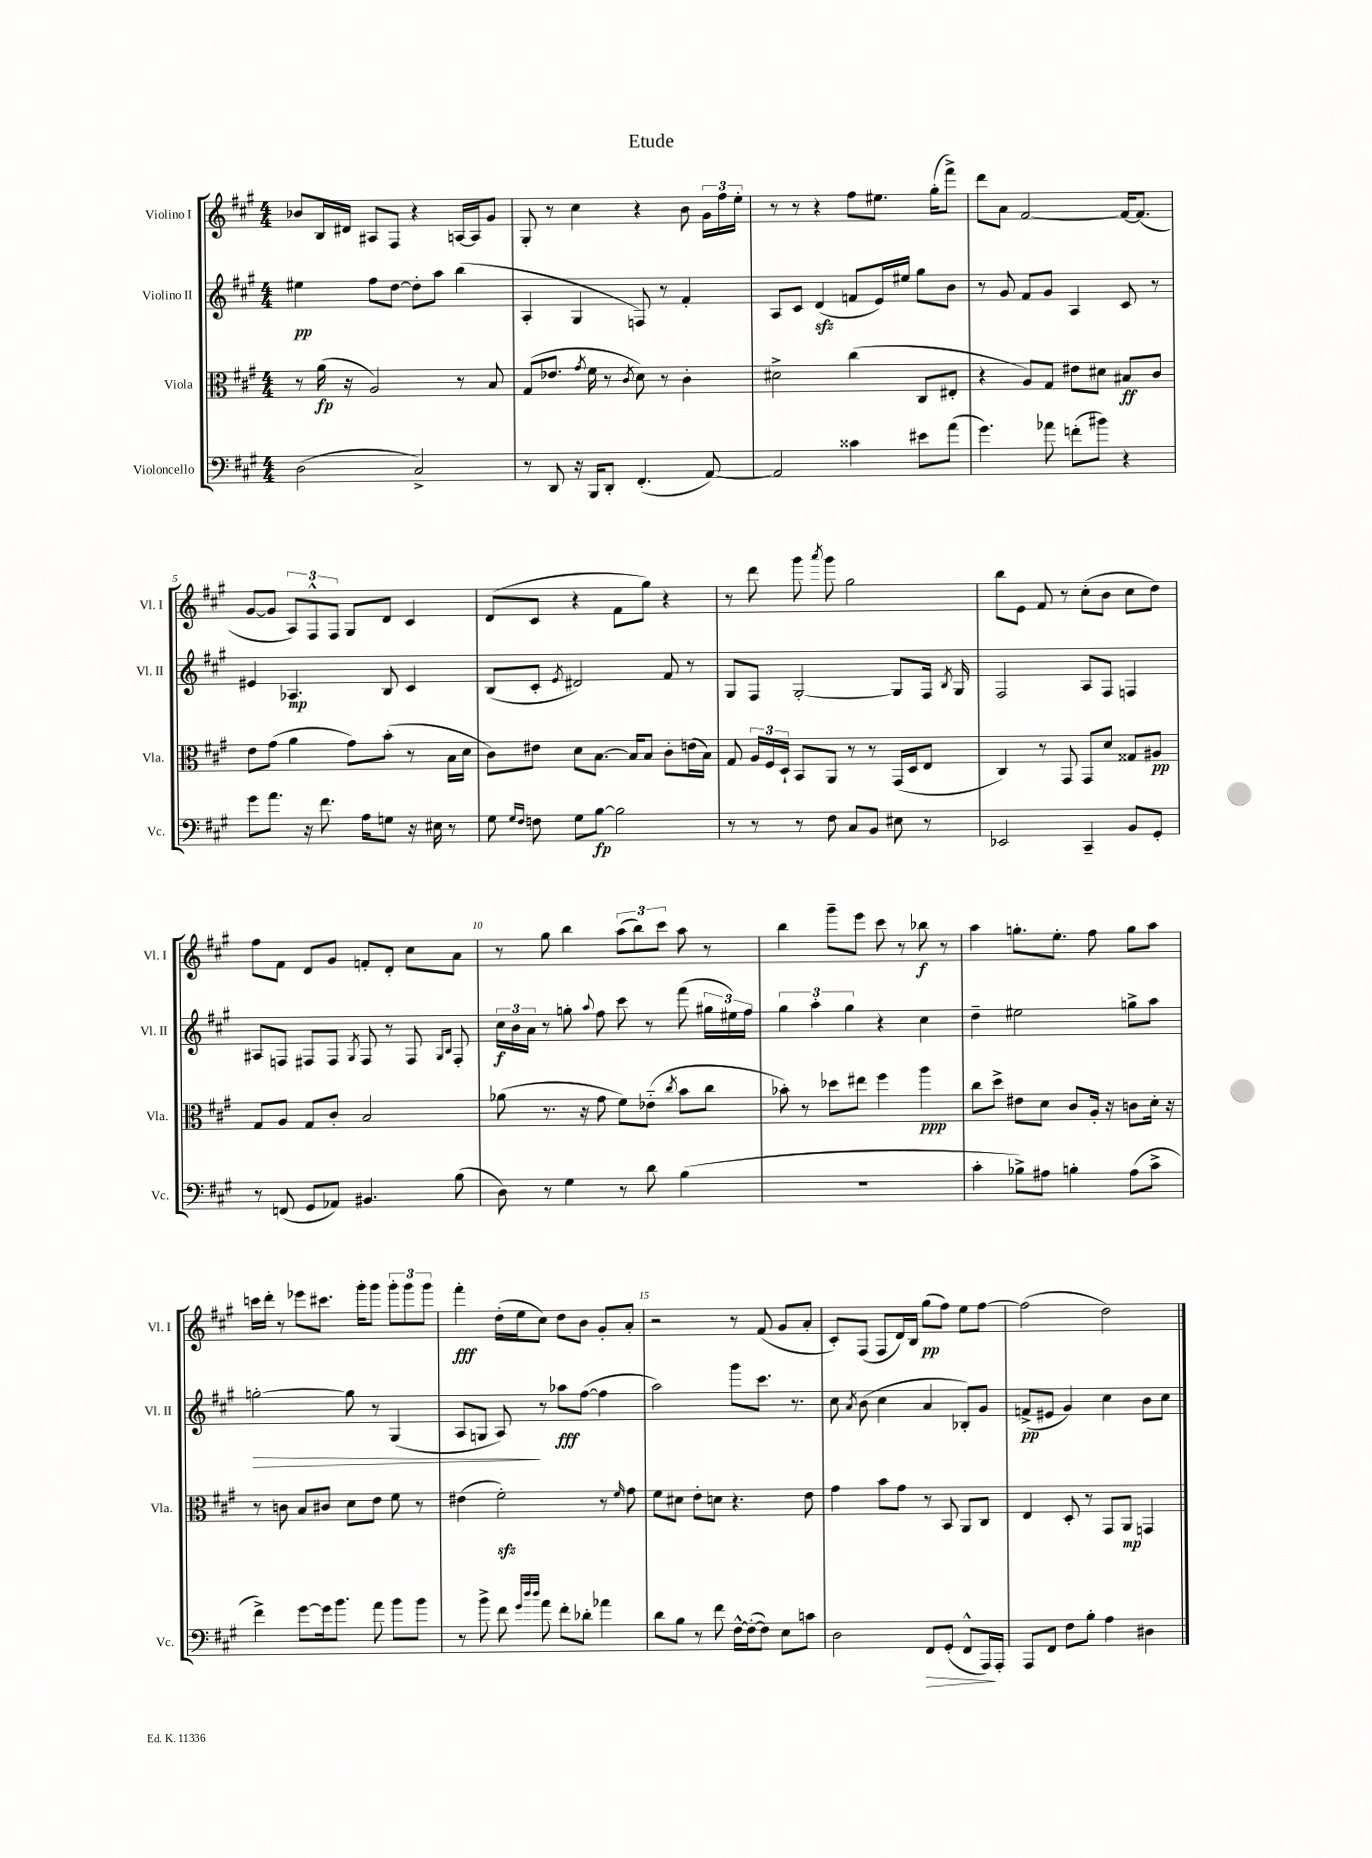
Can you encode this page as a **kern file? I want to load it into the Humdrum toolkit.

**kern	**dynam	**kern	**dynam	**kern	**dynam	**kern	**dynam
*part4	*part4	*part3	*part3	*part2	*part2	*part1	*part1
*staff4	*staff4	*staff3	*staff3	*staff2	*staff2	*staff1	*staff1
*I"Violoncello	*	*I"Viola	*	*I"Violino II	*	*I"Violino I	*
*I'Vc.	*	*I'Vla.	*	*I'Vl. II	*	*I'Vl. I	*
*clefF4	*	*clefC3	*	*clefG2	*	*clefG2	*
*k[f#c#g#]	*	*k[f#c#g#]	*	*k[f#c#g#]	*	*k[f#c#g#]	*
*M4/4	*	*M4/4	*	*M4/4	*	*M4/4	*
=1	=1	=1	=1	=1	=1	=1	=1
(2D\	.	8r	.	4ee#X\	pp	8b-X/L	.
.	.	(16a\	fp	.	.	16B/L	.
.	.	16r	.	.	.	16d#X/JJ	.
.	.	2A/)	.	8ff#\L	.	8A#X/L	.
.	.	.	.	[8dd\J	.	8F#/J	.
2C#^/)	.	.	.	8dd'\L]	.	4r	.
.	.	.	.	8aa\J	.	.	.
.	.	8r	.	(4bb\	.	[16An/LL	.
.	.	.	.	.	.	16A/J]	.
.	.	8B/	.	.	.	8g#/J	.
=2	=2	=2	=2	=2	=2	=2	=2
8r	.	(8G#/L	.	4A'/	.	8G#'/	.
8DD/	.	8.e-X/J	.	.	.	8r	.
16r	.	.	.	4G#/	.	4cc#\	.
.	.	8qg#/	.	.	.	.	.
16BBB/KL	.	16f#\	.	.	.	.	.
8DD'/J	.	8r	.	.	.	.	.
.	.	8qc#/	.	.	.	.	.
(4.FF#'/	.	8d\)	.	8Fn/)	.	4r	.
.	.	8r	.	8r	.	.	.
.	.	4c#'\	.	4f#'/	.	8b\	.
[8AA/)	.	.	.	.	.	24g#\LL	.
.	.	.	.	.	.	24ff#\	.
.	.	.	.	.	.	24ee'\JJ	.
=3	=3	=3	=3	=3	=3	=3	=3
2AA/]	.	2d#X^\	.	8A/L	.	8r	.
.	.	.	.	8c#/J	.	8r	.
.	.	.	.	(4dzz/	.	4r	.
4c##X\	.	(4cc#\	.	8fn/L	.	8ff#\L	.
.	.	.	.	16e/L)	.	8.ee#X\J	.
.	.	.	.	16ee#X/JJ	.	.	.
8e#X\L	.	8C#/L	.	8gg#\L	.	.	.
.	.	.	.	.	.	(16gg#'\KL	.
(8a\J	.	8E#X'/J	.	8b\J	.	8fff#^\J)	.
=4	=4	=4	=4	=4	=4	=4	=4
4.g#\)	.	4r	.	8r	.	8ddd\L	.
.	.	.	.	8g#/	.	8a\J	.
.	.	8A/L)	.	8f#/L	.	[2f#/	.
8a-X\	.	8G#/J	.	8g#/J	.	.	.
(8fn'\L	.	8e#X\L	.	4A/	.	.	.
8b#X\J)	.	8d#X\J	.	.	.	.	.
4r	.	8B#X/L	ff	8c#/	.	16f#/KL_	.
.	.	.	.	.	.	(8.f#/J]	.
.	.	8c#/J	.	8r	.	.	.
!!LO:LB:g=z
=5	=5	=5	=5	=5	=5	=5	=5
8g#\L	.	8e\L	.	4e#X/	.	[8g#/L	.
8.a\J	.	(8g#\J	.	.	.	8g#/J]	.
.	.	4a\	.	4.A-X/	mp	12A/L)	.
16r	.	.	.	.	.	.	.
.	.	.	.	.	.	12F#^^/	.
8.f#\	.	.	.	.	.	.	.
.	.	.	.	.	.	12F#/J	.
.	.	8g#\L)	.	.	.	8G#/L	.
16A\KL	.	.	.	.	.	.	.
8Gn\J	.	(8b'\J	.	8B/	.	8d/J	.
16r	.	8r	.	4c#/	.	4c#/	.
16E#X\	.	.	.	.	.	.	.
8r	.	16B\LL	.	.	.	.	.
.	.	16d\JJ	.	.	.	.	.
=6	=6	=6	=6	=6	=6	=6	=6
8G#\	.	8c#\L)	.	(8B/L	.	(8d/L	.
16qqG#/LL	.	.	.	.	.	.	.
16qqF#/JJ	.	.	.	.	.	.	.
8Fn\	.	8e#X\J	.	8c#'/J	.	8c#/J	.
.	.	.	.	8qe/	.	.	.
8G#\L	.	8d\L	.	2d#X/)	.	4r	.
[8B\J	fp	[8.B\J	.	.	.	.	.
2B\]	.	.	.	.	.	8f#\L	.
.	.	16B/KL]	.	.	.	.	.
.	.	8B/J	.	.	.	8gg#\J)	.
.	.	8c#'\L	.	8f#/	.	4r	.
.	.	(16en\L	.	8r	.	.	.
.	.	16B\JJ)	.	.	.	.	.
=7	=7	=7	=7	=7	=7	=7	=7
8r	.	8G#/	.	8G#/L	.	8r	.
8r	.	24A/LL	.	8F#/J	.	8ddd\	.
.	.	24F#/	.	.	.	.	.
.	.	24D`/JJ	.	.	.	.	.
8r	.	8BB/L	.	[2G#'/	.	8ggg#\	.
.	.	.	.	.	.	8qaaa/	.
8F#\	.	8AA/J	.	.	.	8ggg#\	.
8C#/L	.	8r	.	.	.	2gg#\	.
8BB/J	.	8r	.	.	.	.	.
8E#X\	.	(16GG#/LL	.	8G#/L]	.	.	.
.	.	16D/J	.	.	.	.	.
8r	.	8E/J	.	16F#/Jk	.	.	.
.	.	.	.	8qB/	.	.	.
.	.	.	.	16G#/	.	.	.
=8	=8	=8	=8	=8	=8	=8	=8
2EE-X/	.	4C#/)	.	2F#/	.	8bb\L	.
.	.	.	.	.	.	8e\J	.
.	.	8r	.	.	.	8f#/	.
.	.	8GG#/	.	.	.	8r	.
4CC#~/	.	8GG#/L	.	8A/L	.	(8cc#'\L	.
.	.	8d/J	.	8F#/J	.	8b\J	.
8BB/L	.	8G##X/L	.	4Fn/	.	8cc#\L	.
8GG#'/J	.	8A#X/J	pp	.	.	8dd\J)	.
!!LO:LB:g=z
=9	=9	=9	=9	=9	=9	=9	=9
8r	.	8G#/L	.	8A#X/L	.	8ff#\L	.
(8FFn/	.	8A/J	.	8Fn/J	.	8f#\J	.
8GG#/L	.	8G#/L	.	8F#X/L	.	8d/L	.
8AA-X/J)	.	8c#'/J	.	8F#/J	.	8g#/J	.
.	.	.	.	8qG#/	.	.	.
4.BB#X/	.	2B/	.	8F#/	.	8fn'/L	.
.	.	.	.	8r	.	8d'/J	.
.	.	.	.	8F#/	.	8cc#\L	.
.	.	.	.	16qqG#/LL	.	.	.
.	.	.	.	16qqB/JJ	.	.	.
(8B\	.	.	.	8F#'/	.	8a\J	.
=10	=10	=10	=10	=10	=10	=10	=10
8D\)	.	(8a-X\	.	24cc#\LL	f	8r	.
.	.	.	.	24b\	.	.	.
.	.	.	.	24a\JJ	.	.	.
8r	.	8.r	.	8r	.	8gg#\	.
4G#\	.	.	.	8ggn'\	.	4bb\	.
.	.	16r	.	.	.	.	.
.	.	.	.	8qqaa/	.	.	.
.	.	8g#\	.	8ff#\	.	.	.
8r	.	8f#\L)	.	8ccc#\	.	(12aa\L	.
.	.	.	.	.	.	12bb\)	.
8d\	.	(8e-X\J	.	8r	.	.	.
.	.	.	.	.	.	12ccc#\J	.
.	.	8qcc#/	.	.	.	.	.
(4B\	.	8b\L	.	(8fff#\	.	8aa\	.
.	.	8cc#\J	.	24gg#X\LL	.	8r	.
.	.	.	.	24ee#X\)	.	.	.
.	.	.	.	24ff#\JJ	.	.	.
=11	=11	=11	=11	=11	=11	=11	=11
1r	.	8b-X'\)	.	6gg#\	.	4bb\	.
.	.	8r	.	.	.	.	.
.	.	.	.	6aa'\	.	.	.
.	.	8dd-X\L	.	.	.	8ggg#~\L	.
.	.	.	.	6gg#\	.	.	.
.	.	8ee#X\J	.	.	.	8eee\J	.
.	.	4ff#\	.	4r	.	8ccc#\	.
.	.	.	.	.	.	8r	.
.	.	4aa\	ppp	4cc#\	.	8bb-X\	f
.	.	.	.	.	.	8r	.
=12	=12	=12	=12	=12	=12	=12	=12
4c#'\	.	8cc#\L	.	4dd~\	.	4aa\	.
.	.	8dd^\J	.	.	.	.	.
8B-X^\L)	.	8e#X\L	.	2ee#X\	.	8.ggn'\L	.
8A#X\J	.	8d\J	.	.	.	.	.
.	.	.	.	.	.	8.ee'\J	.
4Bn'\	.	8c#/L	.	.	.	.	.
.	.	16A'/Jk	.	.	.	8ff#\	.
.	.	16r	.	.	.	.	.
(8A#\L	.	8cn\L	.	8ggn^\L	.	8gg\L	.
8c#^\J	.	16d'\Jk	.	8aa\J	.	8aa\J	.
.	.	16r	.	.	.	.	.
!!LO:LB:g=z
=13	=13	=13	=13	=13	=13	=13	=13
!	!	!	!	!	!LO:HP:b	!	!
4f#^\)	.	8r	.	[2ggn'\	>	16cccn\LL	.
.	.	.	.	.	.	16ddd'\JJ	.
.	.	8cn\	.	.	.	8r	.
[8g#\L	.	8B/L	.	.	.	8eee-X\L	.
16g#\k]	.	8c#X/J	.	.	.	8.ccc#X\J	.
8.b\J	.	.	.	.	.	.	.
.	.	8d\L	.	8gg\]	.	.	.
.	.	.	.	.	.	16ggg#'\KL	.
8a\	.	8e\J	.	8r	.	8ggg#\J	.
8b\L	.	8f#\	.	(4G#/	.	12ggg#'\L	.
.	.	.	.	.	.	12ggg#\	.
8b\J	.	8r	.	.	.	.	.
.	.	.	.	.	.	12ggg#\J	.
=14	=14	=14	=14	=14	=14	=14	=14
8r	.	(4e#X\	.	8A/L	.	4fff#'\	fff
8b^\	.	.	.	8Gn/J	.	.	.
8f#\	.	2f#zz'\)	.	8A/)	.	(16dd'\LL	.
.	.	.	.	.	.	16ee\J	.
32qqg#/LLL	.	.	.	.	.	.	.
32qqdd/	.	.	.	.	.	.	.
32qqdd/JJJ	.	.	.	.	.	.	.
8a\	.	.	.	8r	]	8cc#\J)	.
8f#'\L	.	.	.	8aa-X\L	fff	8dd\L	.
8d-X'\J	.	.	.	([8ff#\J	.	8b\J	.
4a-X\	.	8r	.	4ff#\]	.	8g#'/L	.
.	.	16qqf#/	.	.	.	.	.
.	.	8g#\	.	.	.	8a'/J	.
=15	=15	=15	=15	=15	=15	=15	=15
8d\L	.	8f#\L	.	2aa\)	.	2r	.
8B\J	.	8d#X\J	.	.	.	.	.
8r	.	8e'\L	.	.	.	.	.
8f#\	.	8dn\J	.	.	.	.	.
[16F#^^\LL	.	4.r	.	8ggg#\L	.	8r	.
(16F#'\J_	.	.	.	.	.	.	.
8F#\J])	.	.	.	8.ccc#\J	.	(8f#/	.
8E\L	.	.	.	.	.	8g#/L	.
.	.	.	.	8.r	.	.	.
8cn\J	.	8e\	.	.	.	8a'/J	.
=16	=16	=16	=16	=16	=16	=16	=16
2D\	.	4g#\	.	8cc#\	.	8c#'/L)	.
.	.	.	.	8qa/	.	.	.
.	.	.	.	(8b\	.	(8F#/J	.
.	.	8b\L	.	4cc#\	.	8F#/L	.
.	.	8g#\J	.	.	.	16d/L)	.
.	.	.	.	.	.	16B/JJ	.
!	!LO:HP:b	!	!	!	!	!	!
8FF#/L	>	8r	.	4a/	.	(8gg#\L	pp
(8GG#'/J	.	8BB/	.	.	.	8ff#\J)	.
8FF#^^/L	.	8AA/L	.	8B-X'/L)	.	8ee\L	.
16AAA/L)	.	8C#/J	.	8g#/J	.	[8ff#\J	.
16AAA'/JJ	]	.	.	.	.	.	.
=17	=17	=17	=17	=17	=17	=17	=17
8AAA/L	.	4E/	.	(8fn^/L	pp	(2ff#\]	.
8FF#/J	.	.	.	8e#X/J	.	.	.
8F#\L	.	8D'/	.	4g#/)	.	.	.
8B'\J	.	8r	.	.	.	.	.
4A\	.	8GG#/L	.	4cc#\	.	2dd\)	.
.	.	8AA/J	mp	.	.	.	.
4D#X\	.	4GGn/	.	8b\L	.	.	.
.	.	.	.	8cc#\J	.	.	.
==	==	==	==	==	==	==	==
*-	*-	*-	*-	*-	*-	*-	*-
